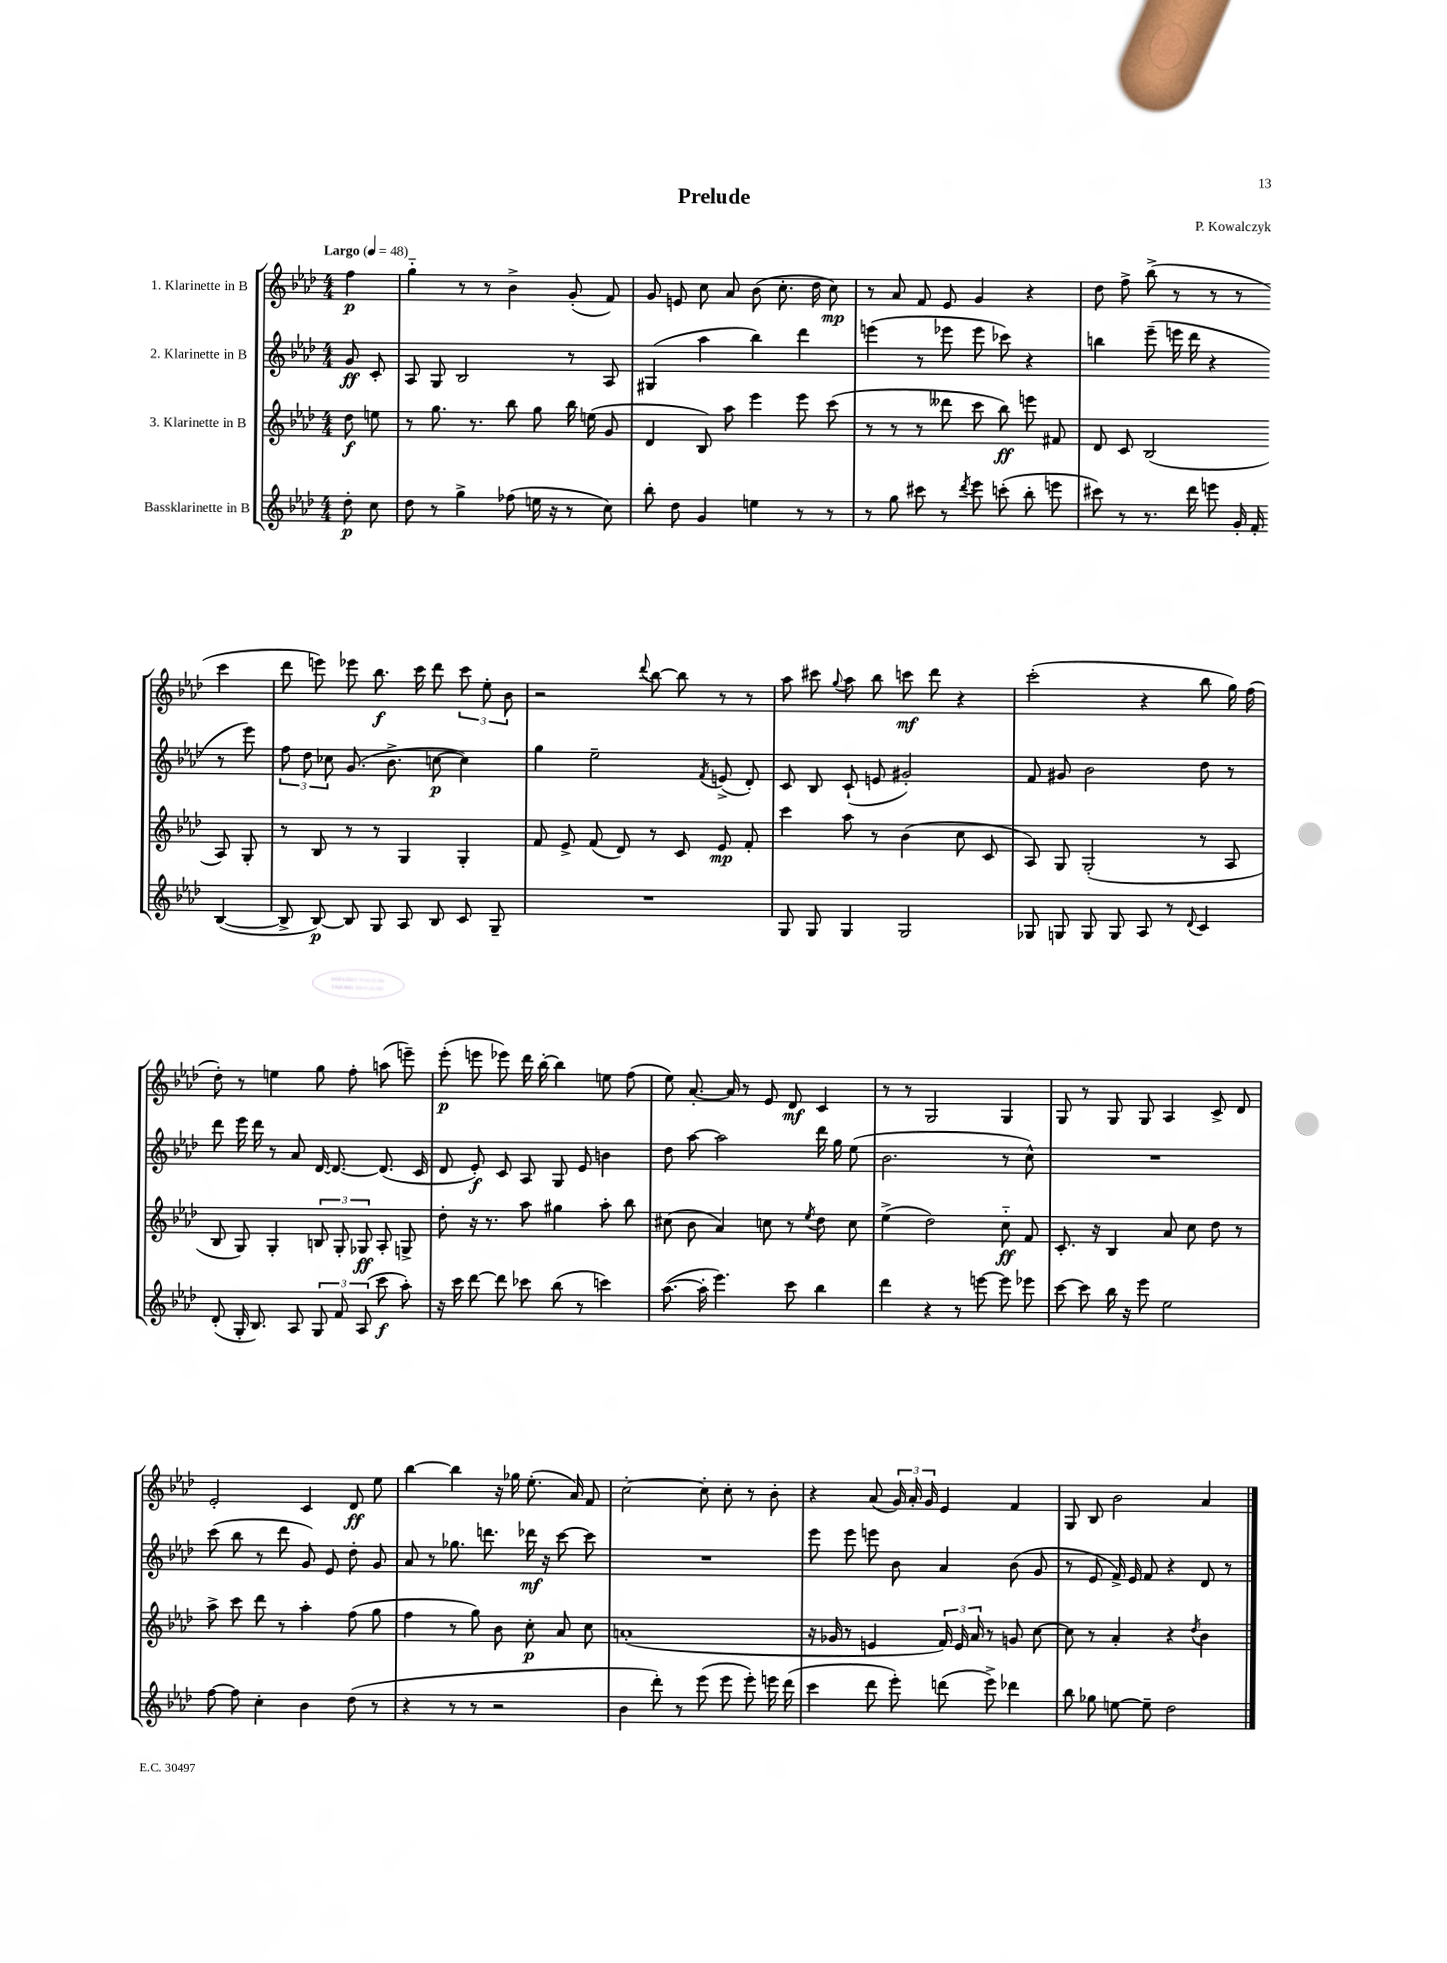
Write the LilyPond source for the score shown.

\header { title = "Prelude" composer = "P. Kowalczyk" }
<<
\new StaffGroup <<
\new Staff = "s0" \with { instrumentName = "1. Klarinette in B" } {
    \clef treble \key aes \major \numericTimeSignature \time 4/4 \partial 4 \tempo "Largo" 4 = 48
    \autoBeamOff f''4\p |
    g''4-_ r8 r8 bes'4-> g'8-.( f'8) |
    g'8 e'8 c''8 aes'8 bes'8( c''8.-. des''16 c''8\mp) |
    r8 aes'8 f'8 ees'8 g'4 r4 |
    des''8 f''8-> bes''8->( r8 r8 r8 c'''4 |
    des'''8 e'''8) ees'''8 bes''8.\f c'''16 des'''8 \tuplet 3/2 { c'''8 ees''8-. bes'8 } |
    r2 \appoggiatura { des'''8 } bes''8~ bes''8 r8 r8 |
    aes''8 cis'''8 \appoggiatura { g''8 } aes''8 bes''8 c'''8\mf des'''8 r4 |
    c'''2-.( r4 bes''8 g''16) f''16( |
    des''8-.) r8 e''4 g''8 f''8-. a''8( e'''8--) |
    ees'''8-.\p( e'''8 ees'''8) des'''16 bes''16~-. bes''4 e''8 f''8( |
    ees''8) aes'8.~-. aes'16 r8 ees'8 des'8\mf c'4 |
    r8 r8 g2 g4 |
    g8 r8 g8 g8 aes4 c'8-> des'8 |
    ees'2-. c'4 des'8\ff ees''8 |
    bes''4~ bes''4 r16 ges''16 ees''8.-.( aes'16) f'8 |
    c''2~-. c''8-. c''8-. r8 bes'8-. |
    r4 aes'8( \tuplet 3/2 { g'16) aes'16-. g'16 } ees'4 f'4 |
    g8 bes8 bes'2 aes'4 \bar "|." |
}
\new Staff = "s1" \with { instrumentName = "2. Klarinette in B" } {
    \clef treble \key aes \major \numericTimeSignature \time 4/4 \partial 4
    \autoBeamOff g'8\ff c'8-. |
    aes8 g8 bes2 r8 aes8 |
    gis4( aes''4 bes''4) des'''4 |
    e'''4( r8 ees'''8 ees'''8 ces'''8) r4 |
    b''4 ees'''8--( e'''16 des'''16 r4 r8 e'''8) |
    \tuplet 3/2 { f''8 des''8 ces''8 } g'8.( bes'8.-> c''8~\p c''4) |
    g''4 ees''2-- \acciaccatura { f'8 } e'8->( des'8-.) |
    c'8 bes8 c'8-!( e'8 gis'2-.) |
    f'8 gis'8 bes'2 des''8 r8 |
    des'''8 ees'''16 des'''16 r8 aes'8 des'16~ des'8.~ des'8.( c'16 |
    des'8 ees'8-.\f) c'8 aes8 g8 ees'8 b'4 |
    des''8 aes''8~ aes''2 des'''16 g''16 ees''8( |
    bes'2. r8 c''8-^) |
    R1 |
    c'''8( bes''8 r8 des'''8 g'8) ees'8 des''8-. g'8 |
    aes'8 r8 ges''8. d'''8. des'''16\mf r16 c'''8~ c'''8 |
    R1 |
    ees'''8 ees'''8 e'''8 bes'8 aes'4 bes'8( g'8 |
    r8 ees'8 f'16->) ees'16 f'8 r4 des'8 r8 \bar "|." |
}
\new Staff = "s2" \with { instrumentName = "3. Klarinette in B" } {
    \clef treble \key aes \major \numericTimeSignature \time 4/4 \partial 4
    \autoBeamOff des''8\f e''8 |
    r8 g''8. r8. bes''8 g''8 bes''16 e''16( g'8 |
    des'4 bes8) aes''8 ees'''4 ees'''8 c'''8( |
    r8 r8 r8 deses'''8 c'''8 bes''8\ff) e'''8 fis'8 |
    des'8 c'8 bes2( aes8) g8-. |
    r8 bes8 r8 r8 g4 g4-. |
    f'8 ees'8-> f'8( des'8) r8 c'8 ees'8\mp f'8-. |
    c'''4 aes''8 r8 bes'4( c''8 c'8 |
    aes8) g8 g2-.( r8 aes8 |
    bes8 g8) g4-. \tuplet 3/2 { b8 g8-. ges8\ff } aes8-. g8-> |
    des''8-. r16 r8. aes''8 gis''4 aes''8-. bes''8 |
    cis''8( bes'8 aes'4) c''8 r8 \acciaccatura { ees''8 } des''8 c''8 |
    ees''4->( des''2) c''8-_\ff f'8 |
    c'8.-. r16 bes4 aes'8 c''8 des''8 r8 |
    aes''8-> c'''8 des'''8 r8 aes''4-. f''8( g''8 |
    f''4 r8 g''8) bes'8 c''8-.\p aes'8 c''8 |
    a'1-.( |
    r16 ges'16 r8 e'4 \tuplet 3/2 { f'16) e'16 aes'16 } r8 g'8 c''8~ |
    c''8 r8 aes'4-. r4 \acciaccatura { des''8 } bes'4 \bar "|." |
}
\new Staff = "s3" \with { instrumentName = "Bassklarinette in B" } {
    \clef treble \key aes \major \numericTimeSignature \time 4/4 \partial 4
    \autoBeamOff des''8-.\p c''8 |
    des''8 r8 g''4-> fes''8( e''16 r16 r8 c''8) |
    bes''8-. des''8 g'4 e''4 r8 r8 |
    r8 g''8 cis'''8 r8 \acciaccatura { des'''8 } ees'''8 c'''8-.( bes''8-. e'''8 |
    cis'''8) r8 r8. des'''16 e'''8 g'16-. f'16-. bes4~( |
    bes8-> bes8~\p) bes8 g8 aes8 bes8 c'8 g8-- |
    R1 |
    g8 g8 g4 g2 |
    ges8 g8 g8 g8 aes8 r8 \appoggiatura { des'8 } c'4 |
    des'8-.( g16-. bes8.) aes8 \tuplet 3/2 { g8 f'8 aes8( } c'''8\f aes''8-.) |
    r16 c'''16 des'''8~ des'''8 ces'''8 bes''8( r8 c'''4) |
    aes''8.~( aes''16-. ees'''4.) c'''8 bes''4 |
    des'''4 r4 r8 e'''8~ e'''8 ees'''8 |
    c'''8~ c'''8 bes''16 r16 ees'''8 ees''2 |
    f''8~ f''8 c''4-. bes'4 des''8( r8 |
    r4 r8 r8 r2 |
    bes'4 des'''8-.) r8 ees'''8( ees'''8 ees'''8-.) e'''16 des'''16( |
    c'''4 des'''8 ees'''8-.) d'''8( ees'''8->) des'''4 |
    bes''8 ges''8 e''8~ e''8-- des''2 \bar "|." |
}
>>
>>
\layout { \context { \Score \remove "Bar_number_engraver" } }
